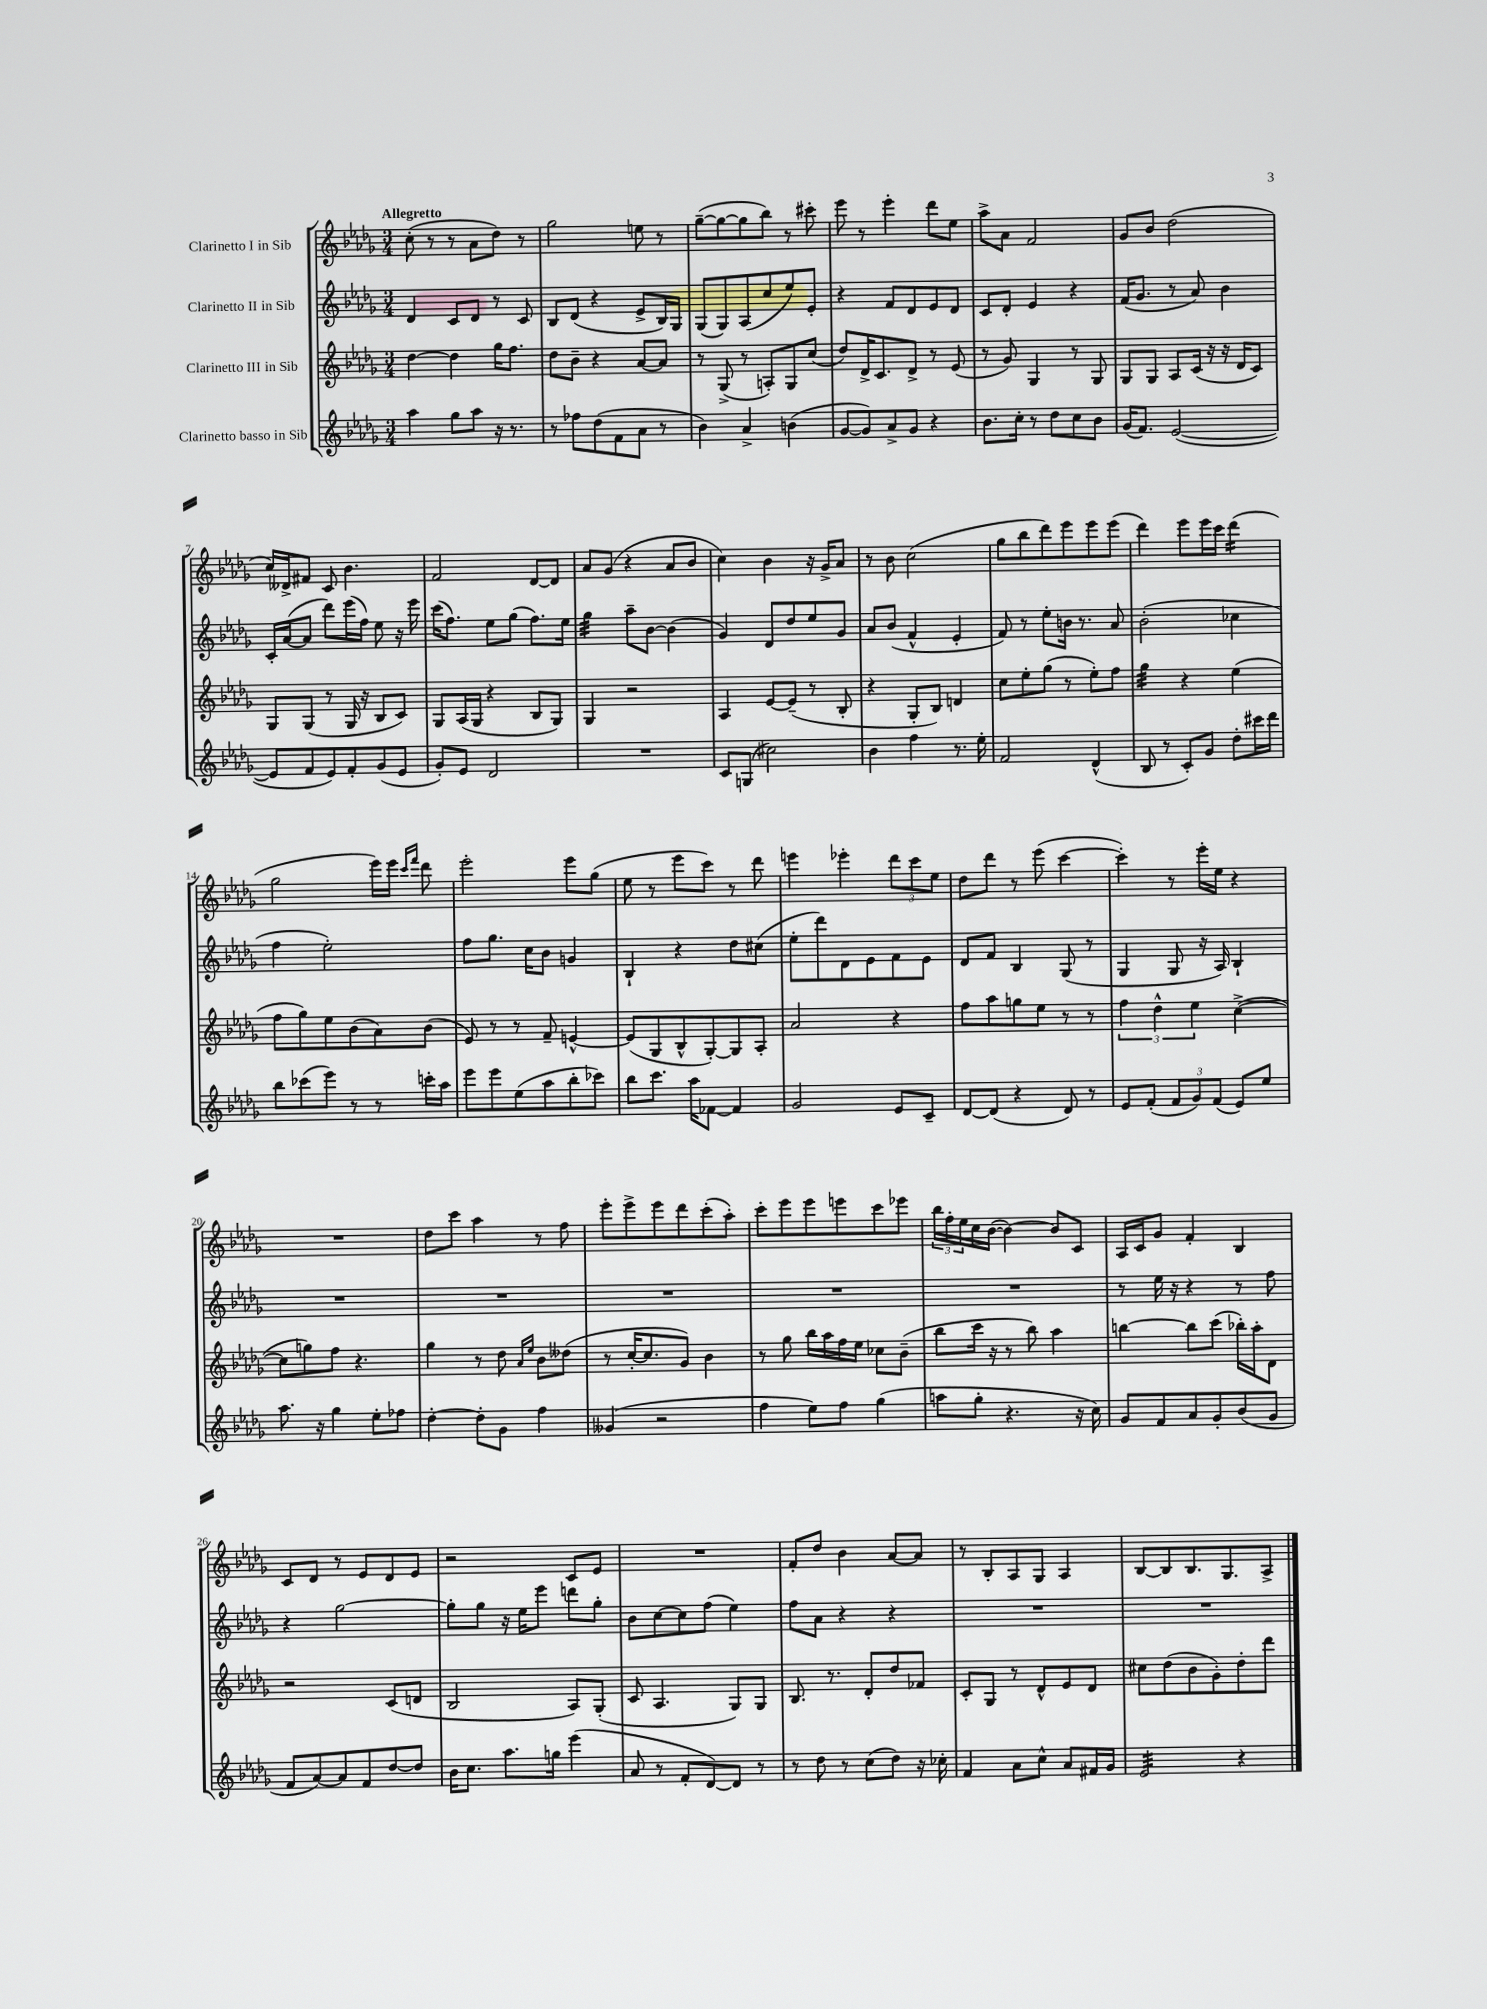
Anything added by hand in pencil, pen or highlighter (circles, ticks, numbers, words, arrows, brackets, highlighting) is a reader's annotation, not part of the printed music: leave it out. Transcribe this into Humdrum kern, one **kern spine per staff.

**kern	**kern	**kern	**kern
*staff4	*staff3	*staff2	*staff1
*clefG2	*clefG2	*clefG2	*clefG2
*k[b-e-a-d-g-]	*k[b-e-a-d-g-]	*k[b-e-a-d-g-]	*k[b-e-a-d-g-]
*M3/4	*M3/4	*M3/4	*M3/4
4aa-	[4dd-	4d-	(8cc'
.	.	.	8r
8gg-	4dd-]	8c	8r
8aa-	.	8d-	8a-
16r	16gg-	8r	8dd-)
8.r	8.ff	.	.
.	.	8c	8r
=	=	=	=
8r	8dd-	8B-	2gg-
8ff-	8b-~	(8d-	.
(8dd-	4r	4r	.
8f	.	.	.
8a-	[8a-	8e-^	8ee
8r	8a-]	16B-)	8r
.	.	16G-	.
=	=	=	=
4b-)	8r	(8G-	([8gg-~
.	(8G-^	8G-)	8gg-_
4a-^	8r	(8A-	8gg-]
.	8A')	8cc	8bb-)
(4b	8G-	8ee-)	8r
.	(8cc	8e-'	8ccc#'
=	=	=	=
[8g-	8dd-)	4r	8eee-
8g-])	16d-^	.	8r
.	8.c	.	.
8a-^	.	8f	4eee-'
8g-	8d-^	8d-	.
4r	8r	8e-	8ddd-
.	(8e-	8d-	8ee-
=	=	=	=
8.b-	8r	8c	8aa-^
.	8g-)	8d-'	8a-
16cc'	.	.	.
8r	4G-	4e-	2f
8dd-	.	.	.
8cc	8r	4r	.
8b-	8G-	.	.
=	=	=	=
(16g-	8G-	(16f	8g-
8.f)	.	8.g-	.
.	8G-	.	8b-
([2e-	8A-	8r	(2dd-
.	(16c	8a-)	.
.	16r	.	.
.	16r	4b-	.
.	16d-	.	.
.	8c)	.	.
=	=	=	=
8e-]	8G-	16c'	16cc)
.	.	([16a-	16d--^
8f	(8G-	8a-]	8f#
8e-)	8r	8ddd-)	8c
8f'	16G-	(16eee-	4.b-
.	16r	16ff)	.
(8g-	8B-	8ee-	.
8e-	8c)	16r	.
.	.	16eee-	.
=	=	=	=
8g-')	8G-	(16ccc	2f
.	.	8.ff)	.
8e-	(16A-	.	.
.	16G-	.	.
2d-	4r	8ee-	.
.	.	(8gg-	.
.	8B-	8.ff)	[8d-
.	8G-)	.	8d-]
.	.	16ee-	.
=	=	=	=
2.r	4G-	4gg-	8a-
.	.	.	(8g-
.	2r	8aa-~	4r
.	.	[8b-	.
.	.	(4b-]	8a-
.	.	.	8b-
=	=	=	=
8c	4A-	4g-)	4cc)
(8G	.	.	.
2cc#)	[8e-	8d-	4b-
.	(8e-~]	8dd-	.
.	8r	8ee-	16r
.	.	.	16g-^
.	8B-'	8g-	8a-
=	=	=	=
4b-	4r	8a-	8r
.	.	(8b-	8b-
4ff	8G-'	4f^^	(2cc
.	8B-)	.	.
8.r	4d	4e-'	.
16ee-'	.	.	.
=	=	=	=
2f	8cc	8f)	8gg-
.	8ee-'	8r	8bb-
.	(8gg-	8ee-'	8ddd-)
.	8r	16b	8eee-
.	.	8.r	.
(4d-^^	8ee-')	.	8eee-
.	8ff	8a-	(8eee-
=	=	=	=
8B-	4gg-	(2b-'	4ddd-)
8r	.	.	.
8c')	4r	.	8eee-
8g-	.	.	16eee-
.	.	.	16ccc
8dd-'	(4ee-	4cc-	(4ddd-
16ccc#	.	.	.
16ddd-	.	.	.
=	=	=	=
8bb-	8ff	4ff	2gg-
(8ccc-	8gg-)	.	.
8eee-)	8ee-	2ee-')	.
8r	(8b-	.	.
8r	8a-)	.	16eee-)
.	.	.	16eee-
.	.	.	16qqccc
.	.	.	16qqfff
16ccc'	(8b-	.	8ddd-
16aa-	.	.	.
=	=	=	=
8eee-	8e-)	8ff	2eee-'
8eee-	8r	8.gg-	.
(8ee-	8r	.	.
.	.	16cc	.
8aa-	8f~	8b-	.
8bb-'	[4e^^	4g	8eee-
8ccc-)	.	.	(8gg-
=	=	=	=
8bb-	(8e]	4B-`	8ee-
8.ccc	8G-	.	8r
.	8B-^^	4r	8eee-
16aa-	.	.	.
[8f-	[8G-')	.	8ccc)
4f-]	8G-]	8dd-	8r
.	8A-'	(8cc#	8ddd-
=	=	=	=
2g-	2a-	8ee-'	4eee
.	.	8ddd-)	.
.	.	8d-	4eee-'
.	.	8e-	.
8e-	4r	8f	12ddd-
.	.	.	12ccc
8c~	.	8e-	.
.	.	.	12ee-
=	=	=	=
[8d-	8ff	8d-	8dd-
(8d-]	8aa-	8f	8ddd-
4r	8gg	4B-	8r
.	8ee-	.	(8eee-
8d-)	8r	(8G-	[4ccc
8r	8r	8r	.
=	=	=	=
8e-	6ff	4G-	4ccc'])
(8f'	.	.	.
.	6dd-^^	.	.
12f	.	8G-	8r
12g-)	6ee-	.	.
.	.	16r	16eee-'
(12f	.	.	.
.	.	16A-)	16ee-
8e-)	([4cc^	4B-`	4r
8ee-	.	.	.
=	=	=	=
8.aa-	8cc]	2.r	2.r
.	8gg)	.	.
16r	.	.	.
4gg-	8ff	.	.
.	4.r	.	.
8ee-'	.	.	.
8ff-	.	.	.
=	=	=	=
[4dd-'	4gg-	2.r	8dd-
.	.	.	8ccc
8dd-']	8r	.	4aa-
8g-	8dd-	.	.
.	16qqa-	.	.
.	16qqee-	.	.
4ff	8b-	.	8r
.	(8dd--	.	8ff
=	=	=	=
(4g--	8r	2.r	8eee-'
.	[16cc'	.	8eee-^
.	8.cc]	.	.
2r	.	.	8eee-
.	8g-)	.	8ddd-
.	4b-	.	(8ccc'
.	.	.	8aa-')
=	=	=	=
4ff	8r	2.r	8ccc'
.	8gg-	.	8eee-
8ee-)	16bb-	.	8eee-
.	16aa-	.	.
8ff	16ff	.	8eee
.	16ee-	.	.
(4gg-	8cc-	.	8ccc
.	(8b-~	.	8eee-
=	=	=	=
8aa	8bb-	2.r	24bb-
.	.	.	24ff'
.	.	.	24ee-
8gg-'	16ccc	.	16cc
.	16r	.	([16b-
4.r	8r	.	4b-_)
.	8bb-)	.	.
.	4aa-	.	8b-]
16r	.	.	8c
16cc)	.	.	.
=	=	=	=
8g-	[4bb	8r	16A-
.	.	.	16c
8f	.	16ee-	8g-
.	.	16r	.
8a-	8bb]	4r	4f'
8g-'	(8ccc	.	.
(8b-	16bb-')	8r	4B-
.	16aa-'	.	.
8g-	8d-	8ff	.
=	=	=	=
8f	2r	4r	8c
[8a-)	.	.	8d-
8a-]	.	[2gg-	8r
8f	.	.	8e-
[8dd-	(8c	.	8d-
8dd-]	8d	.	8e-
=	=	=	=
16b-	2B-	8gg-']	2r
8.cc	.	.	.
.	.	8gg-	.
8.aa-	.	16r	.
.	.	16ee-	.
.	.	8eee-	.
16gg	.	.	.
(4eee-	8A-)	8ddd	8c
.	(8G-'	8gg-'	8e-
=	=	=	=
8a-	8c	8b-	2.r
8r	4.A-	[8cc	.
8f'	.	8cc]	.
[8d-)	.	(8ff	.
8d-]	8G-)	4ee-)	.
8r	8G-	.	.
=	=	=	=
8r	8.B-	8ff	8f'
8dd-	.	8a-	8dd-
.	8.r	.	.
8r	.	4r	4b-
(8cc	8d-'	.	.
8dd-)	8dd-	4r	[8a-
16r	8f-	.	8a-]
16cc-'	.	.	.
=	=	=	=
4f	8c'	2.r	8r
.	8G-	.	8B-'
8a-	8r	.	8A-
8cc^^	8d-^^	.	8G-
8a-	8e-	.	4A-
16f#	8d-	.	.
16g-	.	.	.
=	=	=	=
2e-	8cc#	2.r	[8B-
.	(8dd-	.	8B-]
.	8b-	.	8.B-
.	8g-')	.	.
.	.	.	8.G-
4r	8dd-'	.	.
.	8ddd-	.	8A-^
==	==	==	==
*-	*-	*-	*-
